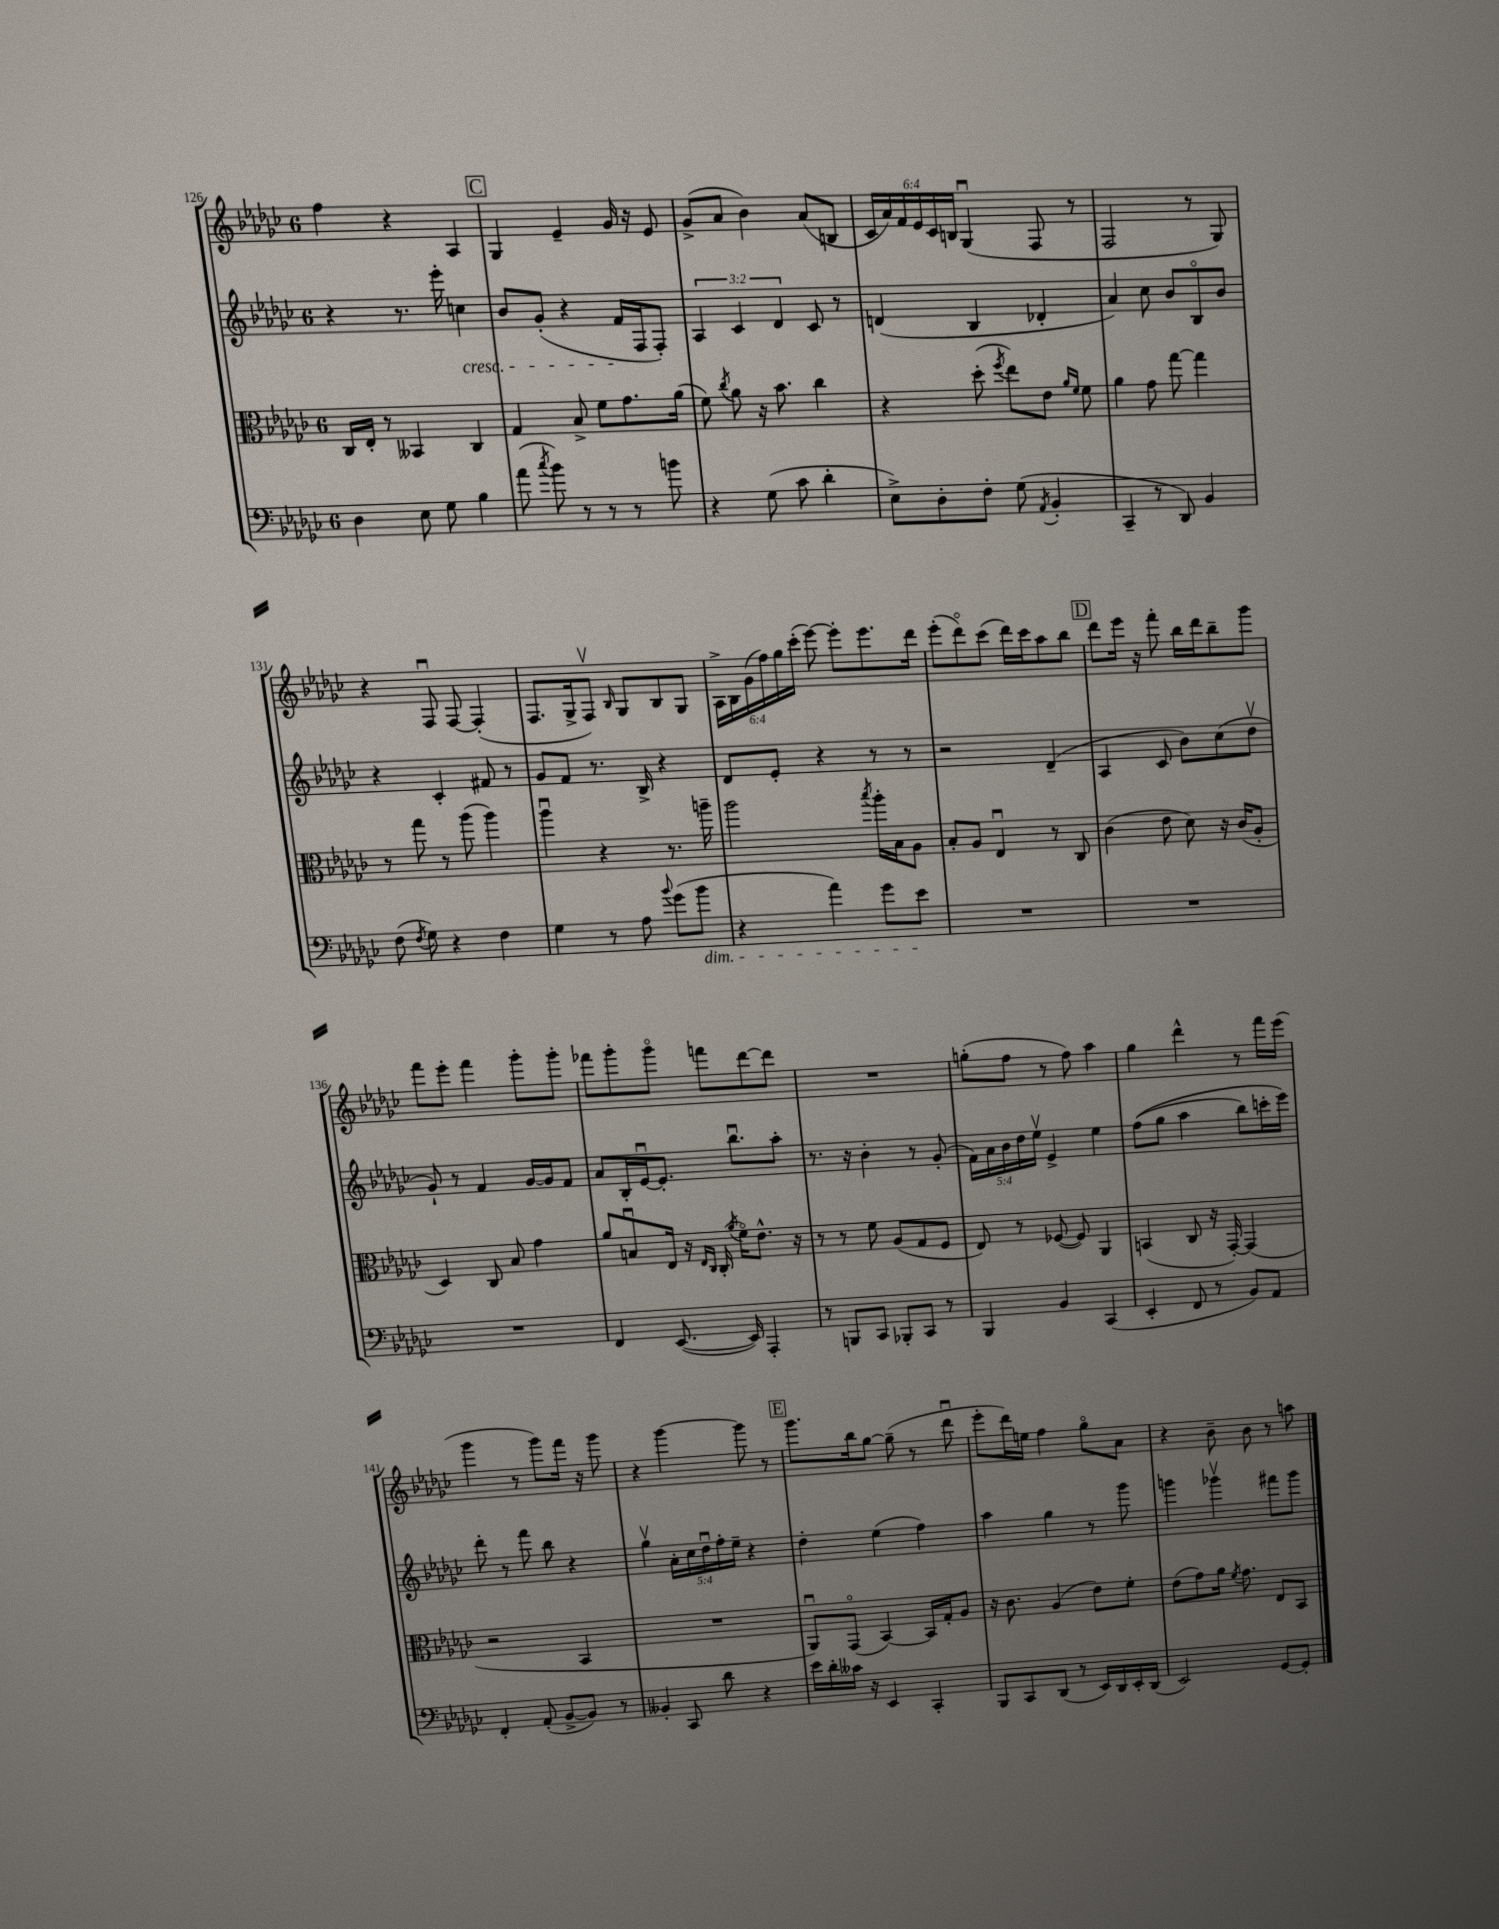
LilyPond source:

<<
\new StaffGroup <<
\new Staff = "s0" {
    \clef treble \key ges \major \once \override Staff.TimeSignature.style = #'single-digit \time 6/8 \override Staff.TupletNumber.text = #tuplet-number::calc-fraction-text
    \autoBeamOff f''4 r4 aes4 |
    \mark \markup { \box "C" } ges4 ees'4-- ges'16 r16 ees'8 |
    ges'8[->( aes'8] bes'4) aes'8[( b8] |
    \tuplet 6/4 { ces'16[ aes'16) f'16 ees'16 ces'16 b16] } ges4\downbow( f8 r8 |
    f2 r8 ges8) |
    r4 f8\downbow f8~ f4-.( |
    f8.[ ges16-> f8]\upbow) \grace { bes16 } ges8[ bes8 ges8] |
    \tuplet 6/4 { aes16[-> bes16 ges'16( f''16) ges''16 ces'''16]-.( } ees'''8~) ees'''8[-. ees'''8. des'''16] |
    ees'''8[-.( des'''8\flageolet) ces'''8]( des'''16[) ces'''16 aes''8 bes''8] |
    \mark \markup { \box "D" } des'''8[ ees'''16] r16 f'''8-. bes''16[ des'''16 bes''8-- ges'''8] |
    f'''8[ ees'''8]-. f'''4 ges'''8[-. ges'''8]-. |
    fes'''8[ ges'''8-. ges'''8]\flageolet f'''8[ des'''8~ des'''8] |
    R2. |
    g''8[-.( f''8] r8 f''8) aes''4 |
    ges''4 des'''4-^ r8 f'''16[ ees'''16]( |
    ges'''4 r8 ges'''8[) f'''16] r16 ges'''8 |
    r4 ges'''4~ ges'''8 r8 |
    \mark \markup { \box "E" } ges'''8.[ bes''16 ges''8]~ ges''8--( r8 des'''8\downbow |
    ees'''8[-. des'''16) e''16] f''4 ges''8[\flageolet aes'8] |
    r4 bes'8-- bes'8 r8 a''8 \bar "|." |
}
\new Staff = "s1" {
    \clef treble \key ges \major \once \override Staff.TimeSignature.style = #'single-digit \time 6/8 \override Staff.TupletNumber.text = #tuplet-number::calc-fraction-text
    \autoBeamOff r4 r8. ees'''16-. c''4\cresc |
    \mark \markup { \box "C" } bes'8[ ges'8]-.( r4 f'16[\! f16 f8]-.) |
    \tuplet 3/2 { aes4 ces'4 des'4 } ces'8 r8 |
    d'4( bes4 des'4-. |
    aes'4) ces''8 bes'8[ bes8\flageolet bes'8] |
    r4 ces'4-. fis'8 r8 |
    ges'8[ f'8] r8. bes16-> r4 |
    des'8[ ees'8]-. r4 r8 r8 |
    r2 des'4--( |
    \mark \markup { \box "D" } aes4 ces'8 bes'8[) ces''8( des''8]\upbow |
    ges'8-!) r8 f'4 ges'16[~ ges'16 f'8] |
    aes'8[ bes16-. ees'16~\downbow ees'8.]-. bes''8.[\downbow aes''8]-. |
    r8. r16 bes'4-. r8 ges'8-.( |
    \tuplet 5/4 { f'16[) aes'16 bes'16 des''16 ees''16]\upbow } ees'4-> ees''4 |
    f''8[(\( ges''8] aes''4 bes''8[) c'''16-. ees'''16]\) |
    des'''8-. r8 f'''8 bes''8 r4 |
    ges''4\upbow \tuplet 5/4 { aes'16[-. ces''16 des''16\downbow f''16-. ees''16]-- } r4 |
    \mark \markup { \box "E" } des''4-. ees''4( f''4) |
    aes''4 ges''4 r8 ges'''8 |
    g'''4 ges'''4\upbow fis'''8[ ges'''8] \bar "|." |
}
\new Staff = "s2" {
    \clef alto \key ges \major \once \override Staff.TimeSignature.style = #'single-digit \time 6/8
    \autoBeamOff ces16[ ees16]-. r8 beses,4 ces4 |
    \mark \markup { \box "C" } ges4 bes8-> f'8[ ges'8. aes'16]( |
    f'8) \acciaccatura { ces''8 } aes'8 r16 bes'8. ces''4 |
    r4 des''8-.( \acciaccatura { f''8 } ees''8[) ees'8] \grace { aes'16[ f'16] } f'8 |
    aes'4 ges'8 ges''8~ ges''4 |
    r8 ges''8 r8 aes''8( aes''4) |
    aes''4\downbow r4 r8. a''16-- |
    aes''2 \acciaccatura { bes''8 } aes''16[-. bes16 aes8] |
    bes8[-. aes8] ees4\downbow r8 ces8 |
    \mark \markup { \box "D" } ces'4( ees'8 des'8) r16 ces'16[( aes8]-. |
    des4) ces8 bes8 ges'4 |
    aes'8[ b8\downbow ees16] r16 \grace { ees16[ ces16] } ces16-.( \acciaccatura { aes'8 } f'16[\flageolet) ees'8.]-^ r16 |
    r8 r8 f'8 aes8[( ges8 f8] |
    ees8) r8 fes8~( fes8) aes,4 |
    b,4( ces8 r16 ges,16~-.) ges,4( |
    r2 bes,4 |
    R2. |
    \mark \markup { \box "E" } aes,8[\downbow) ges,8]\flageolet( bes,4~) bes,16[ ges16-. aes8] |
    r16 ces'8. aes4( ees'8[) f'8]-. |
    ees'8[( ges'8) aes'16] \acciaccatura { f'8 } ges'8. ees8[ bes,8] \bar "|." |
}
\new Staff = "s3" {
    \clef bass \key ges \major \once \override Staff.TimeSignature.style = #'single-digit \time 6/8
    \autoBeamOff des4 ees8 ges8 bes4 |
    \mark \markup { \box "C" } aes'8( \acciaccatura { ces''8 } bes'8) r8 r8 r8 b'8 |
    r4 ges8( ces'8 des'4-. |
    ees8[->) des8-. f8]-. ges8( \acciaccatura { aes,8 } bes,4-. |
    ces,4-- r8 des,8) bes,4 |
    f8( \acciaccatura { f8 } ges8) r4 f4 |
    ges4 r8 aes8 \appoggiatura { bes'8 } ges'8[( bes'8]\dim |
    r4 aes'4) ges'8[ ees'8]\! |
    R2. |
    \mark \markup { \box "D" } R2. |
    R2. |
    f,4 ees,8.~( ees,16) aes,,4-. |
    r8 b,,8[ ces,8] bes,,8[-. ces,8] r8 |
    bes,,4 bes,4 ces,4( |
    ees,4-. f,8 r8 bes,8[) aes,8] |
    f,4-. aes,8-.( bes,8[~-> bes,8]) r8 |
    beses,4-. ces,8 des'8 r4 |
    \mark \markup { \box "E" } ees'16[ des'16-. ceses'16] r16 ees,4 ces,4-. |
    bes,,8[ ces,8 des,8]( r8 ees,16[) des,16 ees,16-. des,16]( |
    ees,2) ges,8[~ ges,8]-. \bar "|." |
}
>>
>>
\layout { \context { \Score currentBarNumber = #126 } }
